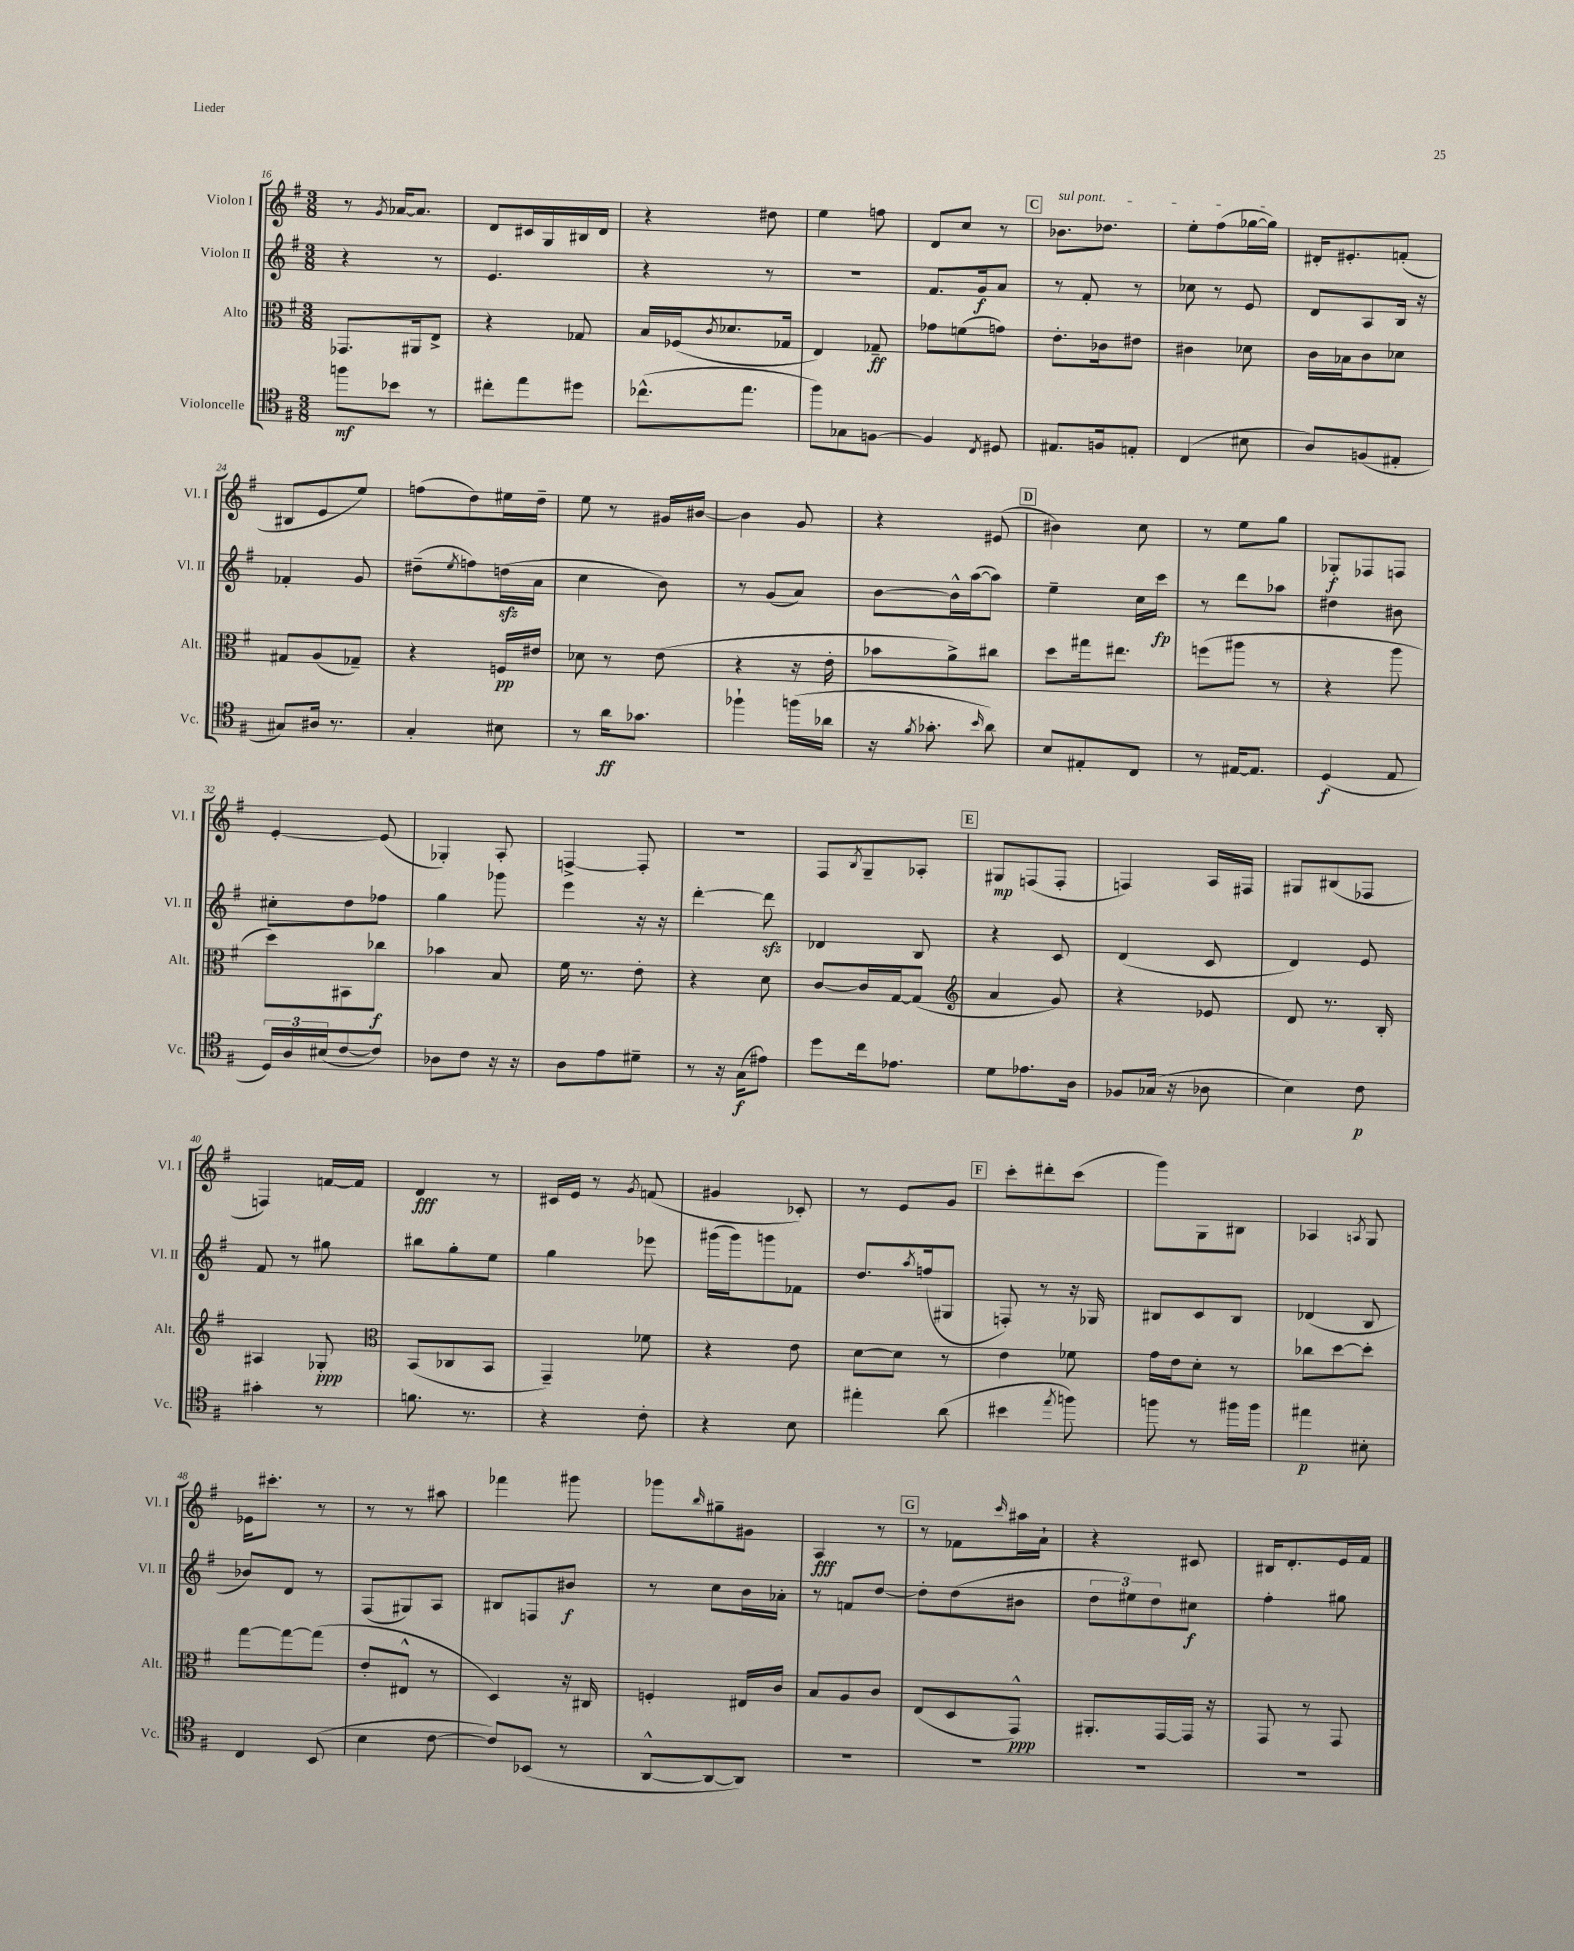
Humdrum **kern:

**kern	**kern	**kern	**kern
*staff4	*staff3	*staff2	*staff1
*clefC4	*clefC3	*clefG2	*clefG2
*k[f#]	*k[f#]	*k[f#]	*k[f#]
*M3/8	*M3/8	*M3/8	*M3/8
8ff\L	8.GG-/L	4r	8r
.	.	.	8qg/
8b-\J	.	.	[16a-/LK
.	16AA#/k	.	8.a-/]J
8r	8E^/J	8r	.
=	=	=	=
8cc#'\L	4r	4.e/	8d/L
8ee\	.	.	16c#/L
.	.	.	16G/
8dd#\J	8G-/	.	16B#/
.	.	.	16d/JJ
=	=	=	=
(8.cc-^^\L	16B/LL	4r	4r
.	(16F-/J	.	.
.	8qc/	.	.
.	8.d-/	.	.
8.ee\J	.	.	.
.	.	8r	8dd#\
.	16G-/Jk	.	.
=	=	=	=
8ff#\L)	4E/)	4.r	4ee\
8G-\	.	.	.
[8F\J	8G-~/	.	8ff\
=	=	=	=
4F/]	8g-\L	8.f#/L	8d/L
.	(8f\	.	8cc/J
.	.	16g/k	.
8qC/	.	.	.
8D#/	8g\J)	8a/J	8r
=	=	=	=
8.E#/L	8.e'\L	8r	8.b-\L
.	.	8f#'/	.
16F/k	16c-\k	.	8.dd-\J
8E'/J	8e#\J	8r	.
=	=	=	=
(4C/	4c#\	8cc-\	8ee'\L
.	.	8r	(8ff#\
8B#\	8d-\	8e/	[16gg-\L
.	.	.	16gg-\]JJ)
=	=	=	=
8A/L)	16c\LL	8d/L	16d#'/LK
.	16B-\J	.	8.e#'/
(8F/	8c\	8A/	.
8E#'/J	8d-\J	16B/Jk	(8f'/J
.	.	16r	.
=	=	=	=
8G#/L)	8G#/L	4f-'/	8B#/L
16A#/Jk	(8A/	.	8e/
8.r	.	.	.
.	8G-~/J)	8g/	8ee/J)
=	=	=	=
4G'/	4r	(8dd#~\L	(8ff\L
.	.	8qee/	.
.	.	8ff\)	8dd\)
8B#\	16F/LL	(16dd\L	16ee#\L
.	16e#/JJ	16a\JJ	16dd~\JJ
=	=	=	=
8r	8d-\	4cc\	8ee\
16a\LK	8r	.	8r
8.g-\J	.	.	.
.	(8e\	8b\)	16g#/LL
.	.	.	[16b#/JJ
=	=	=	=
4ff-`\	4r	8r	4b#\]
.	.	(8g/L	.
(16ff\LL	16r	8a/J)	8g/
16a-\JJ	16e'\	.	.
=	=	=	=
16r	8b-\L	[8b\L	4r
8qf#/	.	.	.
8.g-'\	.	.	.
.	8a^\)	16b^^\]L	.
.	.	([16aa\J	.
16qqb/	.	.	.
8a\)	8cc#\J	8aa\]J)	(8e#/
=	=	=	=
8B/L	8dd\L	4ee~\	4b#\)
8E#'/	16gg#\k	.	.
.	8.ee#\J	.	.
8C/J	.	16cc\LL	8cc\
.	.	16ccc\JJ	.
=	=	=	=
8r	(8ff\L	8r	8r
[16E#/LK	8aa#\J	8ddd\L	8ee\L
8.E#/]J	.	.	.
.	8r	8aa-\J	8gg\J
=	=	=	=
(4D/	4r	4dd#\	8G-'/L
.	.	.	8F-/
8E/	8aa\	8b#\	8F/J
=	=	=	=
24D/LL)	8dd\L)	8cc#'\L	[4e'/
24A/	.	.	.
(24B#/J	.	.	.
[8c/	8BB#\	8dd\	.
8c/]J)	8cc-\J	8ff-\J	(8e/]
=	=	=	=
8A-\L	4b-\	4gg\	4G-'/)
8c\J	.	.	.
16r	8B/	8ggg-\	8A'/
16r	.	.	.
=	=	=	=
8A\L	16f#\	4eee\	[4F^/
.	8.r	.	.
8e\	.	.	.
8d#~\J	8e'\	16r	8F'/]
.	.	16r	.
=	=	=	=
8r	4r	[4ddd'\	4.r
16r	.	.	.
(16G\LK	.	.	.
8e#\J)	8d\	8ddd\]	.
=	=	=	=
8dd\L	[8c/L	4d-/	8F#/L
.	.	.	8qB/
16cc\k	16c/]L	.	8G~/
8.e-\J	[16G/J	.	.
.	(8G/]J	8B/	8A-'/J
=	=	=	=
*	*clefG2	*	*
8d\L	4a/	4r	8G#/L
8.e-\	.	.	(8F/
.	8g/)	8c/	8F'/J
16A\Jk	.	.	.
=	=	=	=
8F-/L	4r	(4d/	4F/)
(16G-/Jk	.	.	.
16r	.	.	.
8A-\	8e-/	8c/	16A/LL
.	.	.	16F#/JJ
=	=	=	=
4B\)	8d/	4d/)	8G#/L
.	8.r	.	(8B#/
8c\	.	8e/	8F-/J
.	16B'/	.	.
=	=	=	=
4g#'\	4A#/	8f#/	4F/)
.	.	8r	.
8r	8G-'/	8gg#\	[16f/LL
.	.	.	16f/]JJ
=	=	=	=
*	*clefC3	*	*
8.f\	(8BB/L	8bb#\L	4d/
.	8C-/	8gg'\	.
8.r	.	.	.
.	8BB/J	8ee\J	8r
=	=	=	=
4r	4GG~/)	4gg\	16c#/LL
.	.	.	16e/JJ
.	.	.	8r
.	.	.	8qg/
8c'\	8f-\	8eee-\	(8f/
=	=	=	=
4r	4r	(16ggg#\LL	4g#/
.	.	16ggg#\J)	.
.	.	8ggg\	.
8B\	8e\	8f-\J	8c-'/)
=	=	=	=
4ee#'\	[8d\L	8.dd/L	8r
.	8d\]J	.	8e/L
.	.	8qaa/	.
.	.	(16ff/k	.
(8a\	8r	8G#/J	8g/J
=	=	=	=
4b#\	4e\	8F'/)	8ccc'\L
.	.	8r	8ddd#'\
8qee/	.	.	.
8ff\)	8f-\	16r	(8ccc\J
.	.	16G-/	.
=	=	=	=
8ff\	16g\LL	8B#/L	8ggg\L)
.	16e\J	.	.
8r	8d'\J	8c/	8G\
16ff#\LL	8r	8B#/J	8B#\J
16ff#\JJ	.	.	.
=	=	=	=
4ee#\	8cc-\L	(4d-/	4A-/
.	[8dd\	.	.
.	.	.	8qA/
8B#'\	8dd'\]J	8B/	8G/
=	=	=	=
4C/	[8gg\L	8b-/L)	16e-\LK
.	.	.	8.ccc#'\J
.	8gg\_	8d/J	.
(8BB/	(8gg\]J	8r	8r
=	=	=	=
4B\	8e'/L	(8F#/L	8r
.	8E#^^/J	8G#/)	8r
[8c\	8r	8A/J	8aa#\
=	=	=	=
8c/]L)	4D/)	8B#/L	4fff-\
(8BB-/J	.	8F/	.
8r	16r	8b#/J	8ggg#\
.	16C#/	.	.
=	=	=	=
[8AA^^/L	4F'/	8r	8ggg-\L
.	.	.	16qqbb/
8AA/_	.	8cc\L	8gg#~\
8AA/]J)	16E#/LL	16b\L	8g#\J
.	16c/JJ	16a-'\JJ	.
=	=	=	=
4.r	8B/L	8r	4A/
.	8A/	8f/L	.
.	8c/J	[8dd/J	8r
=	=	=	=
4.r	(8E/L	8dd'\]L	8r
.	8D/	(8dd\	8f-\L
.	.	.	16qqccc/
.	8GG^^/J)	8b#\J	16aa#\L
.	.	.	16a`\JJ
=	=	=	=
4.r	8.AA#'/L	12dd\L	4r
.	.	12ee#\)	.
.	.	12dd\	.
.	[16GG/L	.	.
.	16GG/]JJ	8cc#\J	8c#/
.	16r	.	.
=	=	=	=
4.r	8GG/	4ff#'\	16B#/LK
.	.	.	8.d'/
.	8r	.	.
.	8GG/	8gg#\	16e/L
.	.	.	16f#/JJ
==	==	==	==
*-	*-	*-	*-
